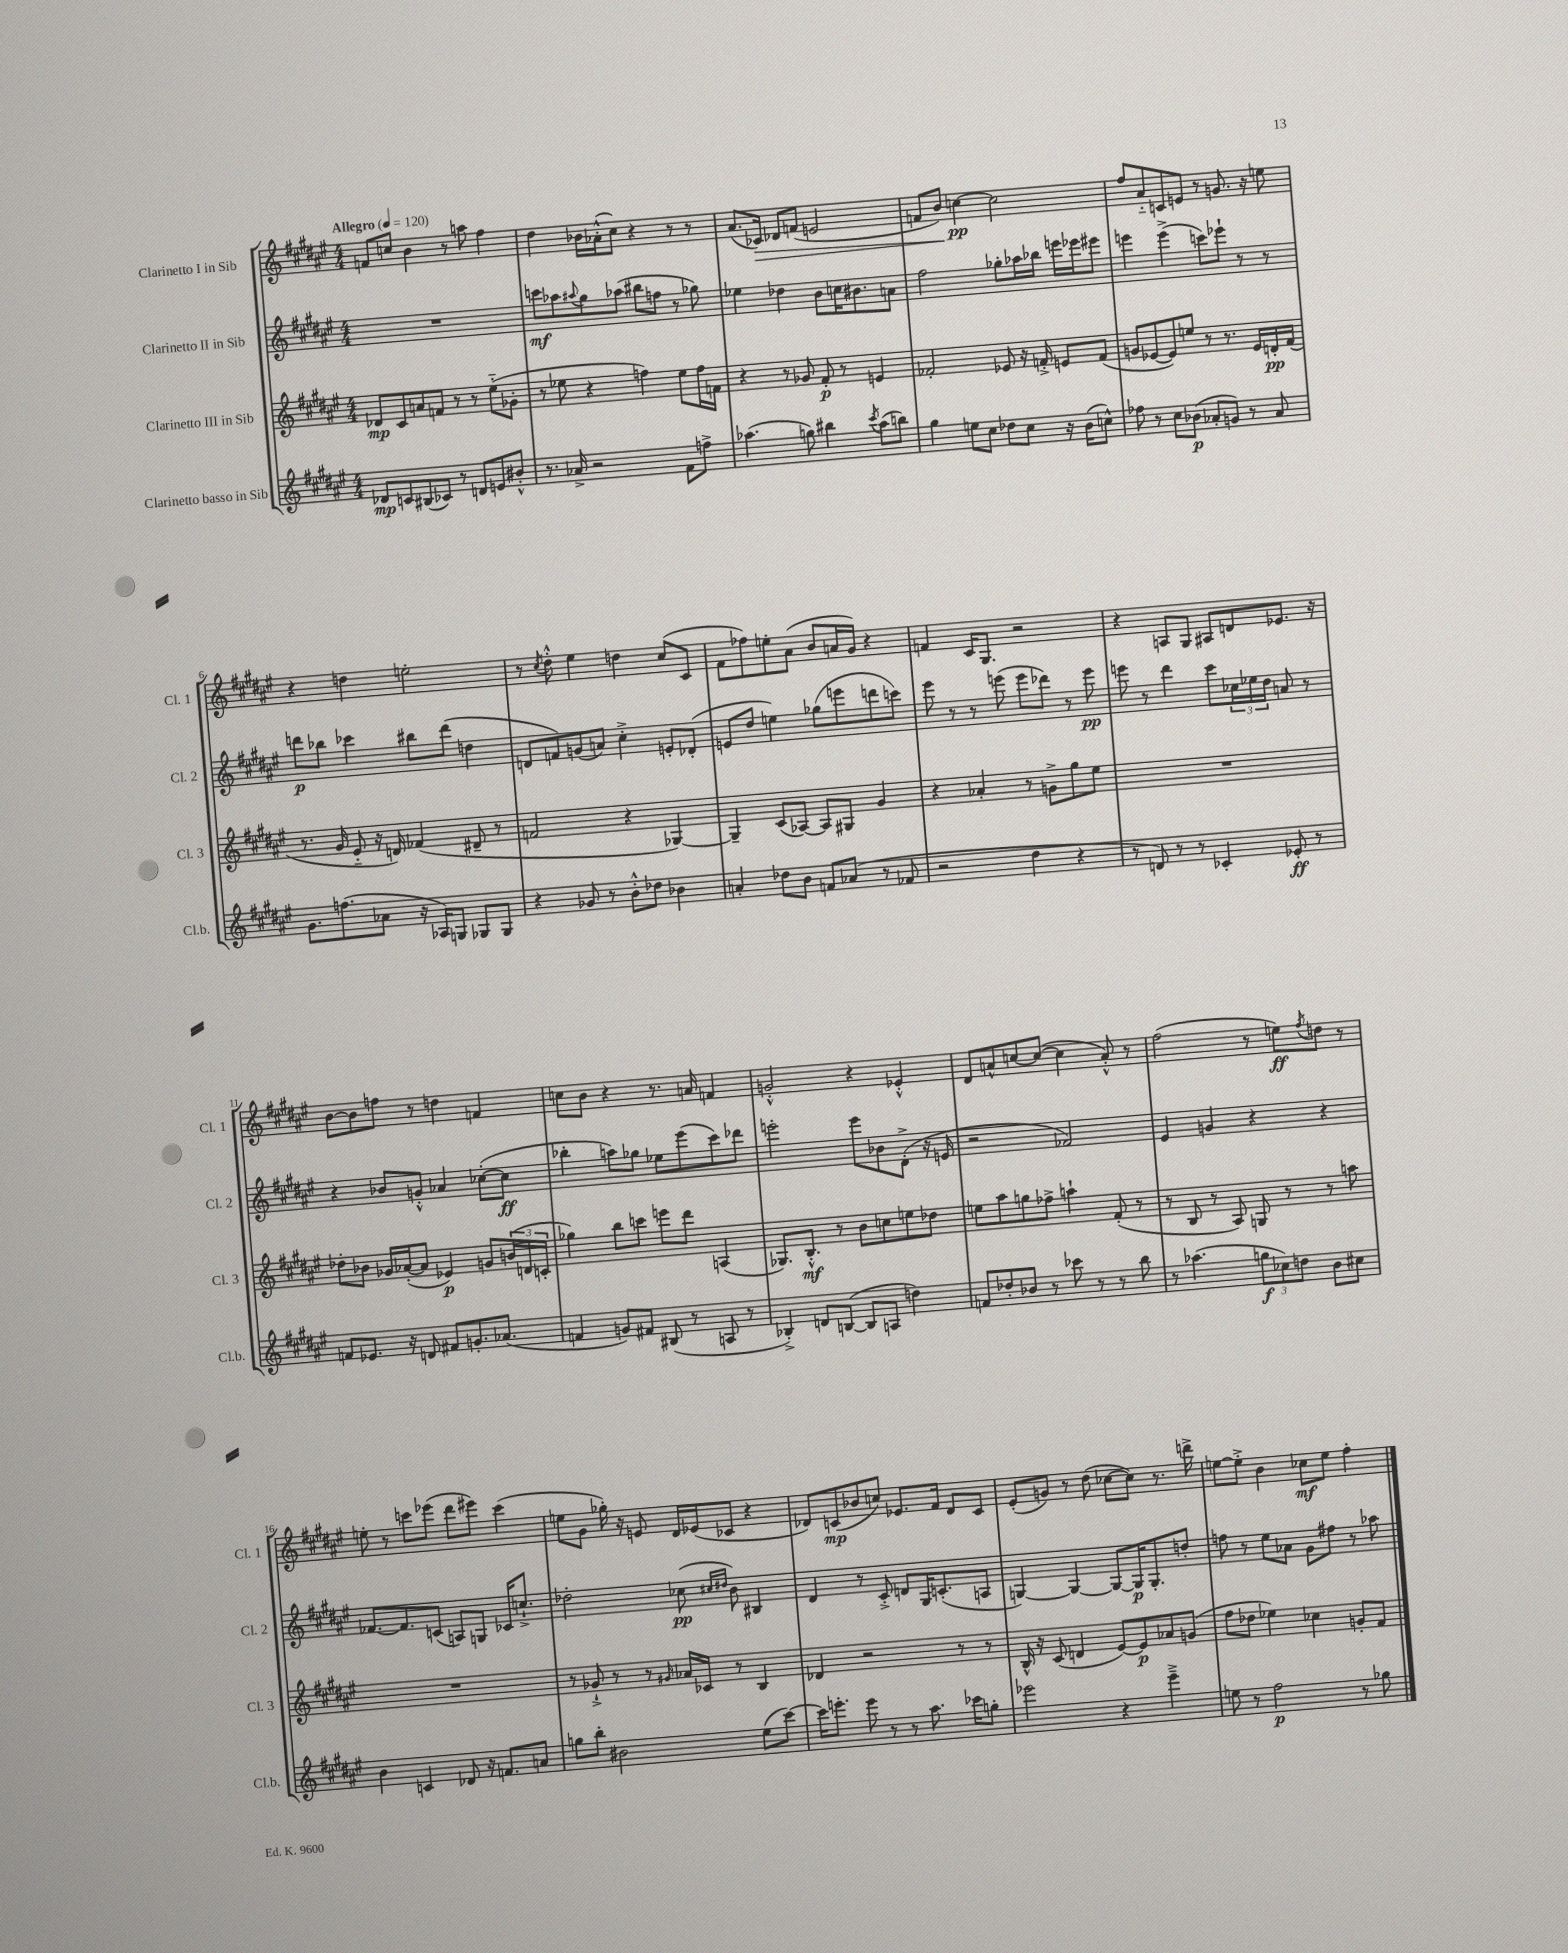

**kern	**kern	**kern	**kern
*staff4	*staff3	*staff2	*staff1
*clefG2	*clefG2	*clefG2	*clefG2
*k[f#c#g#d#a#e#]	*k[f#c#g#d#a#e#]	*k[f#c#g#d#a#e#]	*k[f#c#g#d#a#e#]
*M4/4	*M4/4	*M4/4	*M4/4
*MM120	*MM120	*MM120	*MM120
8d-/L	8d-/L	1r	8f/L
8c/	8c#/	.	8cc/J
(8B#/	8a/	.	4b\
8c-/J)	8f/J	.	.
8r	8r	.	8r
8d/L	8r	.	8aa\
8e/	(8ee#'~\L	.	4ff#\
8b#'^^/J	8g-'\J	.	.
=	=	=	=
8.r	8r	8ccc\L	4dd#\
.	8ee-\	8aa-\	.
16a-^/	.	.	.
.	.	8qqaa#/	.
2r	4r	8gg#\	16b-\LL
.	.	.	(16a-'^^\J
.	.	(8aa-\J	8cc#\J)
.	4ff\)	8bb#\L	4r
.	.	8ff\J	.
8f#\L	8ee-\L	8r	8r
8ff^\J	16ff\L	8gg-\)	8r
.	16f\JJ	.	.
=	=	=	=
(4.aa-\	4r	4ee-\	(8.a#/L
.	.	.	16c-/Jk)
.	8r	4dd-\	8d-/L
8gg\)	8g-/	.	(8f/J
4bb#\	8f#'/	8b\L	2e/
.	8r	16cc\K	.
.	.	8.b#\	.
8qccc#/	.	.	.
(8aa-\L	4e/	.	.
8bb\J)	.	8a\J	.
=	=	=	=
4gg#\	2f-'/	2ff#\	8f/L
.	.	.	8b/J)
8ee\L	.	.	[4cc\
8cc#\J	.	.	.
8dd-\L	8e-/	8gg-'\L	2cc\]
8cc#\J	16r	16aa-\L	.
.	16f'^/	16bb-\JJ	.
16r	8e/L	16eee\LL	.
(16b\LK	.	16eee-\J	.
8cc^^\J)	(8f/J	8eee#\J	.
=	=	=	=
8ff-\	8g/L	4eee\	8ff#/L
8r	[8e-/	.	8a#'~/
8cc#\L	8e-/])	(4eee^\	8c/
(8b-\J	8ee/J	.	8e/J
8a-'/L	8r	8ccc\L)	8r
8g/J)	8.r	8eee-`\J	8.g/
8r	.	8r	.
.	16e-/LL	.	16r
8a-/	16d'/	8r	8ee\
.	(16f#/JJ	.	.
=	=	=	=
8.g#\L	8.r	8ddd\L	4r
.	.	8bb-\J	.
(8.ff\	16g#/	.	.
.	8e#'~/	4ccc-\	4dd\
8a-\J	16r	.	.
.	16d/)	.	.
16r	(4f-/	8bb#\L	2ee'\
16A-/LK)	.	.	.
8G/J	.	(8ddd\J	.
8G-/L	8d#~/	4dd\	.
8G-/J	8r	.	.
=	=	=	=
4r	2f/	8d/L	8r
.	.	.	8qcc#/
.	.	8f/)	8dd#'^^\
8g-/	.	(8g/	4ee#\
8r	.	8a/J)	.
8b'^^\L	4r	4cc#'^\	4dd\
8dd-\J	.	.	.
4b-\	[4G-/)	8e'/L	(8cc#/L
.	.	(8d-'/J	8c#/J
=	=	=	=
4a'/	4G-~/]	8e/L	8f#\L
.	.	8dd#/J	8ff-\)
8dd-\L	(8c#/L	4ee\)	8ee'\
8b\J	[8A-/J)	.	(8a#\J
8f/L	8A-/]L	(8gg-\L	8b/L
(8a-/J	8G#/J	8eee\	16a/L
.	.	.	16g#/JJ)
8r	4g#/	8ddd\	4r
8f-/	.	8ccc\J)	.
=	=	=	=
2r	4r	8eee#\	4f/
.	.	8r	.
.	4a-'/	8r	16c#/LK
.	.	.	8.G#/J
.	.	(8eee\	.
4dd#\	8r	8eee\L	2r
.	8g^\L	8ddd-\J)	.
4r	8gg#\	8r	.
.	8ee#\J	8eee\	.
=	=	=	=
8r	1r	8eee\	4r
8d/)	.	8r	.
8r	.	4ddd#\	8A/L
8r	.	.	8G#/J
4c-'/	.	8ccc#\L	8A#/L
.	.	24cc-\L	8d/
.	.	24ee-\	.
.	.	24dd#\JJ	.
8e-'/	.	8a/	8.e-/J
8r	.	8r	.
.	.	.	16r
=	=	=	=
8f/L	8dd-'\L	4r	[8b\L
8.e-/J	8b-\J	.	8b\]
.	16g-/LL	8b-/L	8ff\J
16r	([16a-'/J	.	.
8d/	8a-/]J	8g'^^/J	8r
8f#/L	4e-/)	4a-/	4dd\
8.g'/	.	.	.
.	8g/L	([8cc-'\L	4f/
(8.a-/J	.	.	.
.	(24b/L	8cc-\]J	.
.	24d/	.	.
.	24c'/JJ	.	.
=	=	=	=
4f/	4gg-\)	4bb-'\	8cc\L
.	.	.	8b\J
8g/L)	8bb\L	8aa\L)	4r
8f#/J	8ccc\J	8gg-\J	.
(8B#/	8eee\L	8ee-\L	8.r
8r	8ddd#\J	(8eee#\	.
.	.	.	16a/
8A/	(4A/	8ccc#\)	4f/
8r	.	8ddd-\J	.
=	=	=	=
4B-'^/)	8.G-/L)	2eee'\	2g'^^/
.	8.B'^^/J	.	.
8d/L	.	.	.
([8B/J	8r	.	.
8B/]L	8b\L	8eee\L	4r
8A/J	8cc\	8b-\	.
4dd\)	8ee\	(8d#'^\J	4e-'^^/
.	8dd-\J	16r	.
.	.	16e/	.
=	=	=	=
8f/L	8ee\L	2r	8d#/L
8dd-'/	8aa#\	.	8a^^/
8b-/J	8gg\	.	[8cc/
8r	8ff-^\J	.	(8cc/_J
8ccc-\	4aa`\	2f-/)	4cc\]
8r	.	.	.
8r	(8f#'/	.	8a'^^/)
8bb\	8r	.	8r
=	=	=	=
8r	8r	4e#/	(2ff#\
(4.aa-\	8B/	.	.
.	8r	4g/	.
.	8A#/)	.	.
12gg\L	8G/	4r	8r
12cc-\)	.	.	.
.	8r	.	8ee\L)
12dd\J	.	.	.
.	.	.	8qff#/
8b\L	8r	4r	8dd\J
8cc#\J	8aa\	.	8r
=	=	=	=
4b\	1r	[8.f-/L	8ee'\
.	.	.	8r
.	.	8.f-/]	.
4c/	.	.	8ccc\L
.	.	(8c/J	(8eee-\J
8d-/	.	8A/L)	8ddd#\L
16r	.	8G/J	8eee#\J)
8.f/L	.	.	.
.	.	16c-/LK	(4ccc\
.	.	8.cc`^/J	.
8a/J	.	.	.
=	=	=	=
8gg\L	8r	2dd-'\	8ee\L
8bb'\J	8g-`^/	.	8g#\J
2b#\	8r	.	16gg-'\)
.	.	.	16r
.	8r	.	8e/
.	16qqg#/	.	.
.	16a-/LL	(8cc-\	16d#/LL
.	16c-/JJ	.	(16e-/J
.	.	16qqcc#/LL	.
.	.	16qqdd#/JJ	.
.	8r	8b\)	8c-/J
(8ee#\L	4B/	4B#/	4r
[8ccc#\J)	.	.	.
=	=	=	=
16ccc#\]LK	4d-/	4d#/	8d-/L)
8.eee'\J	.	.	.
.	.	.	(8c/
8eee\	2r	8r	8b-/
8r	.	8c#'^/	8cc/J)
8r	.	8d/L	8.e-/L
8.aa#\	.	16G#/K	.
.	.	(8.c'/	16f#/Jk
.	8r	.	8d-/L
16ccc-\LK	.	.	.
8gg'\J	8r	8A/J	8c/J
=	=	=	=
2eee-\	16B^^/	[4G/)	(8e#'/L
.	16r	.	.
.	(8c#/	.	8g/J)
.	4d/	4G/_	8r
.	.	.	(8dd#\
4r	[8e#/L)	8G/_L	[8cc-\L
.	8e#/]	16G/]K	8cc-\]J)
.	.	8.G'/	.
4eee-~^\	8a-/	.	8.r
.	(8g/J	8dd'/J	.
.	.	.	16ddd^\
=	=	=	=
8ee\	8ff#\L	8ff\	[8ee\L
8r	8dd-\J	8r	8ee'^\]J
2ff#\	4ee-\)	8ee#\L	4b\
.	.	8a-\J	.
.	4cc-\	8g#\L	8cc-\L
.	.	8ff#\J	8ee\J
8r	8g'/L	8r	4ff#'\
8gg-\	8f#/J	8aa-\	.
==	==	==	==
*-	*-	*-	*-
